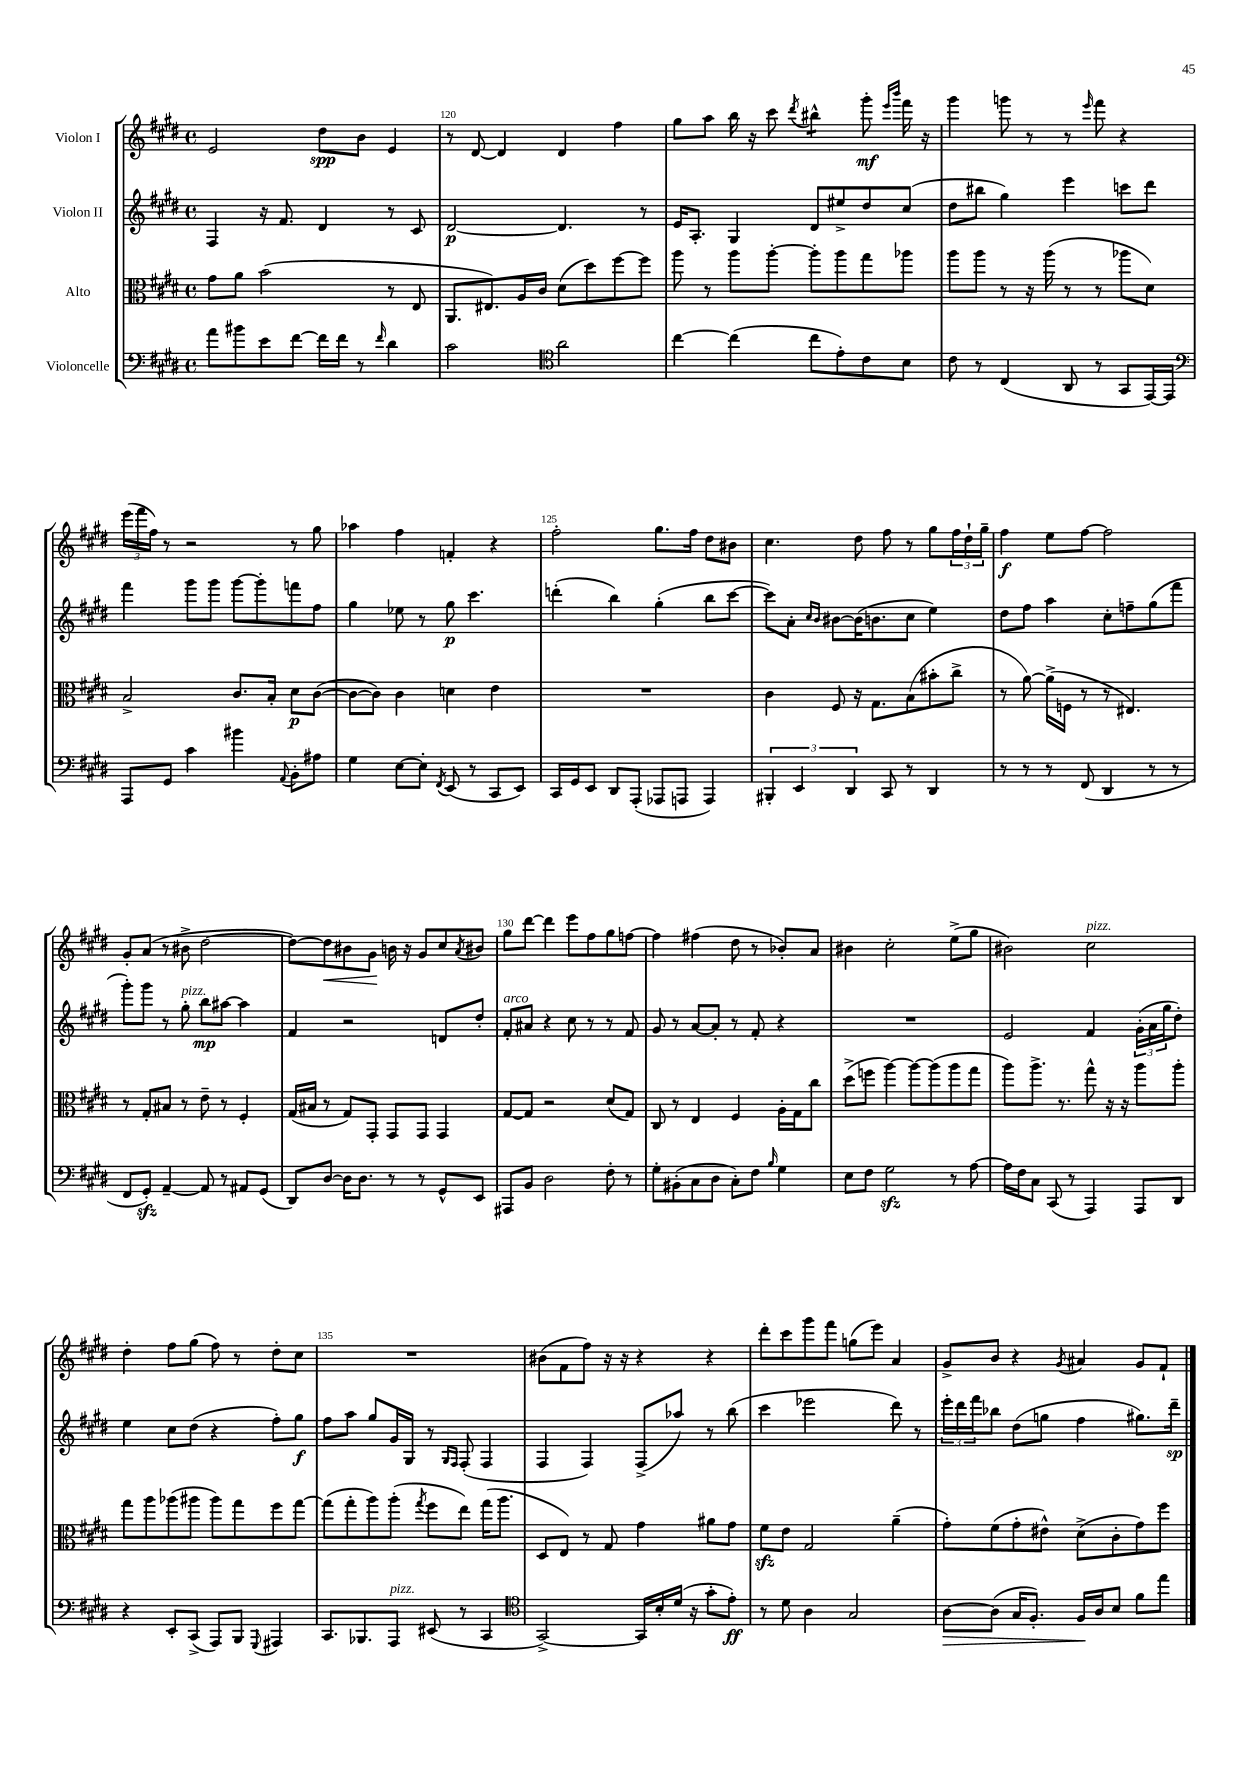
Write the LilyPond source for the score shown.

<<
\new StaffGroup <<
\new Staff = "s0" \with { instrumentName = "Violon I" } {
    \clef treble \key e \major \defaultTimeSignature \time 4/4
    e'2 dis''8\spp b'8 e'4 |
    r8 dis'8~ dis'4 dis'4 fis''4 |
    gis''8 a''8 b''16 r16 cis'''8 \acciaccatura { dis'''8 } bis''4:8-^ gis'''8-.\mf \grace { e'''16 b'''16 } fis'''16 r16 |
    gis'''4 g'''8 r8 r8 \grace { e'''16 } fis'''8 r4 |
    \tuplet 3/2 { e'''16( fis'''16 fis''16) } r8 r2 r8 gis''8 |
    aes''4 fis''4 f'4-. r4 |
    fis''2-. gis''8. fis''16 dis''8 bis'8 |
    cis''4. dis''8 fis''8 r8 gis''8 \tuplet 3/2 { fis''16 dis''16-! gis''16-- } |
    fis''4\f e''8 fis''8~ fis''2 |
    gis'8-. a'8( r8 bis'8-> dis''2~ |
    dis''8~) dis''8\< bis'8 gis'8\! b'16 r16 gis'8 cis''8 \acciaccatura { a'8 } bis'8 |
    gis''8 dis'''8~ dis'''4 e'''8 fis''8 gis''8 f''8~ |
    f''4 fis''4( dis''8 r8 bes'8-.) a'8 |
    bis'4 cis''2-. e''8->( gis''8 |
    bis'2) cis''2^\markup { \italic "pizz." } |
    dis''4-. fis''8 gis''8( fis''8) r8 dis''8-. cis''8 |
    R1 |
    bis'8( fis'8 fis''8) r16 r16 r4 r4 |
    dis'''8-. cis'''8 gis'''8 fis'''8 g''8( e'''8) a'4 |
    gis'8-> b'8 r4 \acciaccatura { gis'8 } ais'4 gis'8 fis'8-! \bar "|." |
}
\new Staff = "s1" \with { instrumentName = "Violon II" } {
    \clef treble \key e \major \defaultTimeSignature \time 4/4
    fis4 r16 fis'8. dis'4 r8 cis'8 |
    dis'2~\p dis'4. r8 |
    e'16 a8.-. gis4 dis'8 eis''8-> dis''8 cis''8( |
    dis''8 bis''8 gis''4) e'''4 c'''8 dis'''8 |
    fis'''4 gis'''8 gis'''8 gis'''8~ gis'''8-. f'''8 fis''8 |
    gis''4 ees''8 r8 gis''8\p cis'''4. |
    d'''4-.( b''4) gis''4-.( b''8 cis'''8~ |
    cis'''8) a'8-. \grace { cis''16 b'16 } bis'8~ bis'16( b'8. cis''8 e''4) |
    dis''8 fis''8 a''4 cis''8-. f''8-- gis''8( fis'''8 |
    gis'''8-.) gis'''8 r8 gis''8-.^\markup { \italic "pizz." } b''8\mp ais''8~ ais''4 |
    fis'4 r2 d'8 dis''8-. |
    fis'8-.^\markup { \italic "arco" } ais'8 r4 cis''8 r8 r8 fis'8 |
    gis'8 r8 a'8~ a'8-. r8 fis'8-. r4 |
    R1 |
    e'2 fis'4 \tuplet 3/2 { gis'16-.( a'16 gis''16 } dis''8-.) |
    e''4 cis''8 dis''8( r4 fis''8-.) gis''8\f |
    fis''8 a''8 gis''8 gis'16 gis16 r8 \grace { gis16 fis16 } fis8-.( fis4 |
    fis4 fis4) fis8->( aes''8) r8 b''8( |
    cis'''4 ees'''2 dis'''8) r8 |
    \tuplet 3/2 { e'''16-. dis'''16 fis'''16 } bes''8 dis''8( g''8 fis''4 gis''8.) dis'''16--\sp \bar "|." |
}
\new Staff = "s2" \with { instrumentName = "Alto" } {
    \clef alto \key e \major \defaultTimeSignature \time 4/4
    gis'8 a'8 b'2( r8 e8 |
    a,8. eis8.) a16 cis'16 dis'8( dis''8) fis''8~ fis''8 |
    a''8 r8 a''8 a''8~-. a''8-. a''8 gis''8 aes''8 |
    a''8 a''8 r8 r16 a''16( r8 r8 aes''8 dis'8) |
    b2-> cis'8. b16-. dis'8\p cis'8~( |
    cis'8~ cis'8) cis'4 d'4 e'4 |
    R1 |
    cis'4 fis8 r16 gis8. b8( bis'8-. cis''8-> |
    r8 a'8~) a'16->( f16 r8 r8 eis4.) |
    r8 gis8-. bis8 r8 e'8-- r8 fis4-. |
    gis16( bis16 r8 gis8) gis,8-. gis,8 gis,8 gis,4 |
    gis8~ gis8 r2 dis'8( gis8) |
    cis8 r8 e4 fis4 a16-. gis16 cis''8 |
    dis''8->( f''8 a''4~) a''8~ a''8( a''8 gis''8 |
    a''8) a''8.-> r8. gis''8-^ r16 r16 a''8 a''8-. |
    gis''8 a''8 aes''8( ais''8 ais''8) gis''8 fis''8 gis''8~ |
    gis''8( gis''8-. a''8) a''8-.( \acciaccatura { gis''8 } fis''8 e''8) gis''16( a''8. |
    dis8 e8) r8 gis8 gis'4 ais'8 gis'8 |
    fis'8\sfz e'8 gis2 a'4--( |
    gis'8-.) fis'8( gis'8-. eis'8-^) dis'8->( cis'8-. gis'8) fis''8 \bar "|." |
}
\new Staff = "s3" \with { instrumentName = "Violoncelle" } {
    \clef bass \key e \major \defaultTimeSignature \time 4/4
    a'8 bis'8 e'8 fis'8~ fis'16 fis'16 r8 \grace { fis'16 } dis'4 |
    cis'2 \clef tenor a'2 |
    cis''4~ cis''4( cis''8 e'8-.) cis'8 b8 |
    cis'8 r8 cis4( a,8 r8 gis,8 e,16~) e,16 |
    \clef bass a,,8 gis,8 cis'4 bis'4 \appoggiatura { a,8 } b,8-. ais8 |
    gis4 e8~ e8-. \acciaccatura { fis,8 } e,8( r8 cis,8 e,8) |
    cis,16 gis,16 e,8 dis,8 a,,8-.( aes,,8 a,,8 a,,4) |
    \tuplet 3/2 { bis,,4-. e,4 dis,4 } cis,8 r8 dis,4 |
    r8 r8 r8 fis,8( dis,4 r8 r8 |
    fis,8 gis,8-.\sfz) a,4~-- a,8 r8 ais,8 gis,8( |
    dis,8) dis8~ dis16 dis8. r8 r8 gis,8-^ e,8 |
    ais,,8 b,8 dis2 fis8-. r8 |
    gis8-. bis,8-.( cis8 dis8 cis8-.) fis8 \grace { b16 } gis4 |
    e8 fis8 gis2\sfz r8 a8~ |
    a16 fis16 cis8 cis,8( r8 a,,4) a,,8 dis,8 |
    r4 e,8-. cis,8->( a,,8) b,,8 \appoggiatura { gis,,8 } ais,,4 |
    cis,8. bes,,8. a,,8^\markup { \italic "pizz." } eis,8( r8 cis,4 |
    \clef tenor gis,2~->) gis,16 b16-. dis'16( r16 gis'8-. e'8-.\ff) |
    r8 dis'8 a4 gis2 |
    a8~\> a8( gis16 fis8.-.) fis16\! a16 b8 fis'8 e''8 \bar "|." |
}
>>
>>
\layout { \context { \Score currentBarNumber = #119 \override BarNumber.break-visibility = ##(#f #t #t) barNumberVisibility = #(every-nth-bar-number-visible 5) } }
